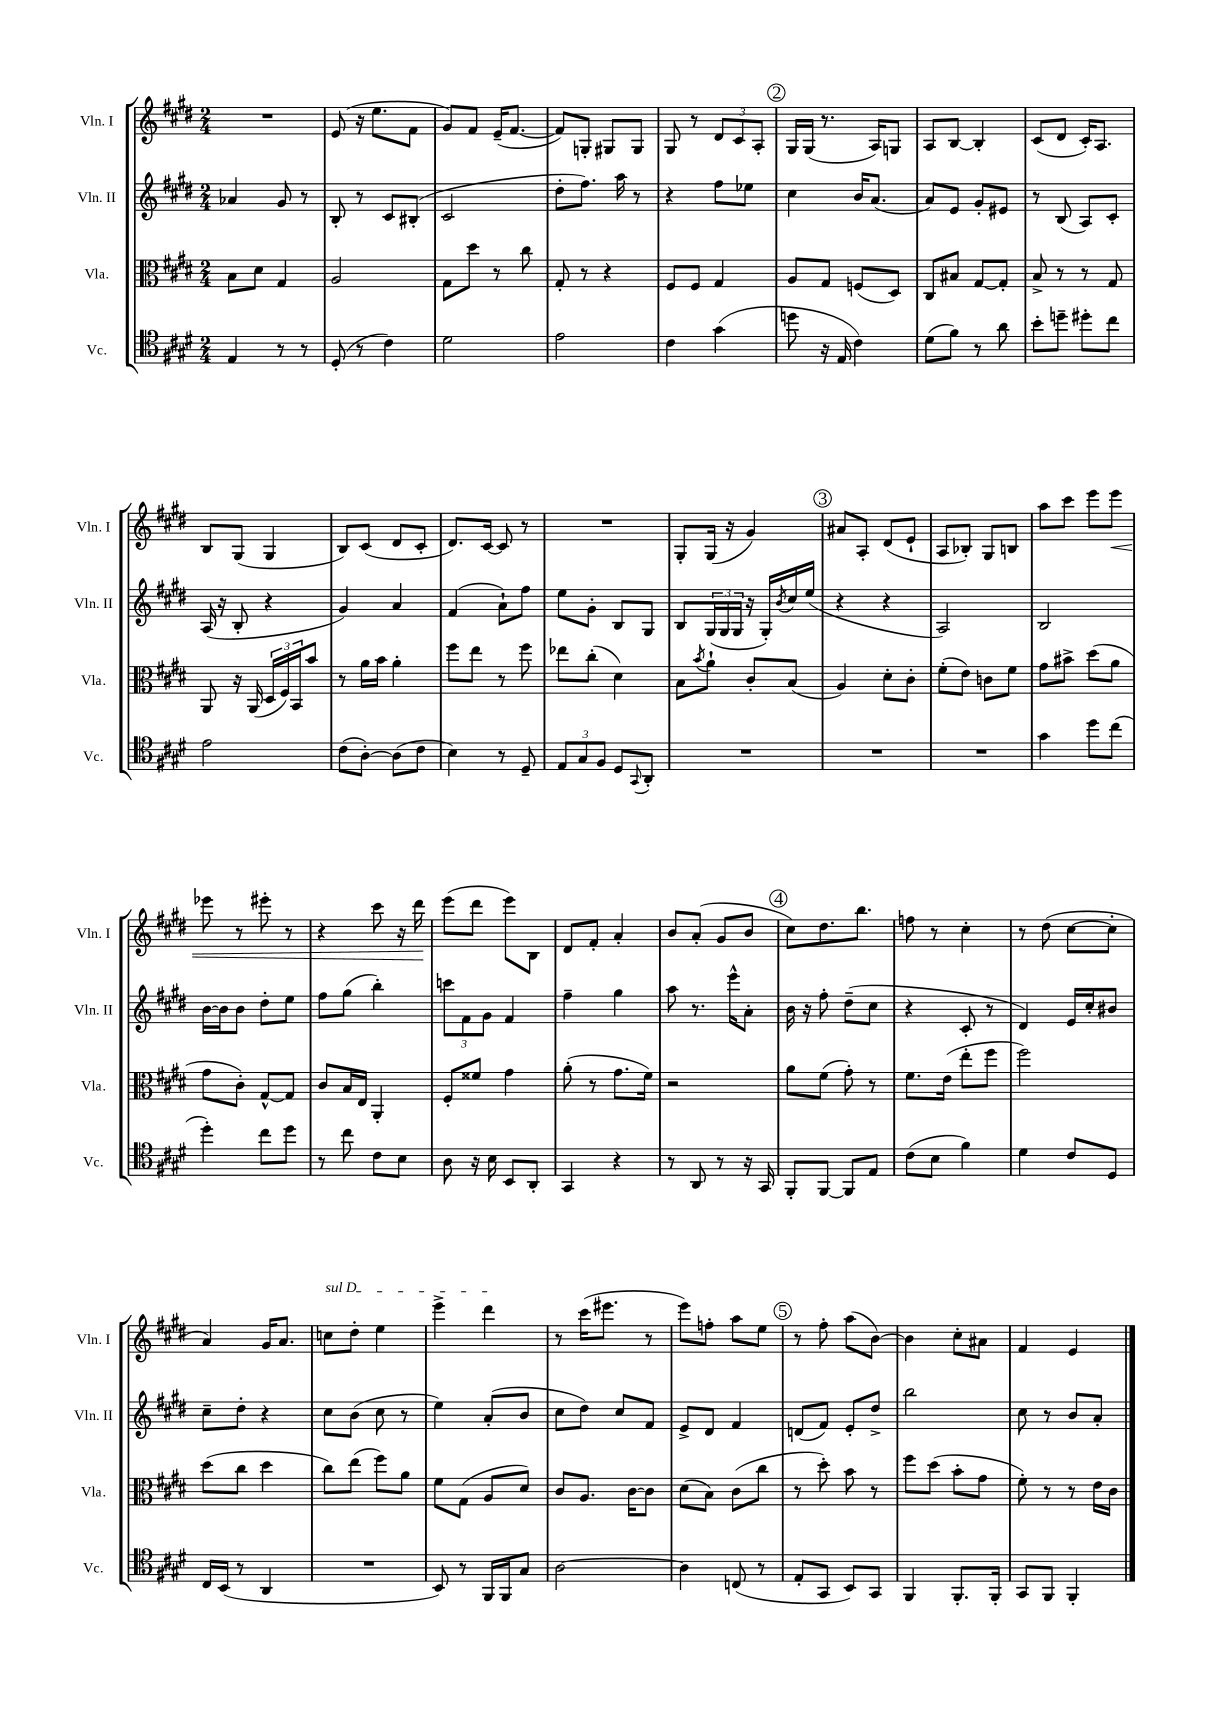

**kern	**kern	**kern	**kern	**dynam
*part4	*part3	*part2	*part1	*part1
*staff4	*staff3	*staff2	*staff1	*staff1
*I"Vc.	*I"Vla.	*I"Vln. II	*I"Vln. I	*
*I'Vc.	*I'Vla.	*I'Vln. II	*I'Vln. I	*
*clefC4	*clefC3	*clefG2	*clefG2	*
*k[f#c#g#d#]	*k[f#c#g#d#]	*k[f#c#g#d#]	*k[f#c#g#d#]	*
*M2/4	*M2/4	*M2/4	*M2/4	*
=8	=8	=8	=8	=8
4E/	8B\L	4a-X/	2r	.
.	8d#\J	.	.	.
8r	4G#/	8g#/	.	.
8r	.	8r	.	.
=9	=9	=9	=9	=9
(8D#'/	2A/	8B'/	(8e/	.
8r	.	8r	16r	.
.	.	.	8.ee\L	.
4c#\)	.	8c#/L	.	.
.	.	(8B#X'/J	8f#\J	.
=10	=10	=10	=10	=10
2d#\	8G#\L	2c#/	8g#/L)	.
.	8dd#\J	.	8f#/J	.
.	8r	.	(16e~/KL	.
.	.	.	[8.f#/J	.
.	8cc#\	.	.	.
=11	=11	=11	=11	=11
2e\	8G#'/	8dd#'\L	8f#/L])	.
.	8r	8.ff#\J)	8Gn'/J	.
.	4r	.	8G#X/L	.
.	.	16aa\	.	.
.	.	8r	8G#/J	.
=12	=12	=12	=12	=12
4c#\	8F#/L	4r	8G#/	.
.	8F#/J	.	8r	.
(4g#\	4G#/	8ff#\L	12d#/L	.
.	.	.	12c#/	.
.	.	8ee-X\J	.	.
.	.	.	12A'/J	.
!!LO:REH:place=s1:t=2
=13	=13	=13	=13	=13
8ddn\	8A/L	4cc#\	16G#/LL	.
.	.	.	(16G#/JJ	.
16r	8G#/J	.	8.r	.
16E/	.	.	.	.
4c#\)	(8Fn/L	16b/KL	.	.
.	.	(8.a/J	16A/KL)	.
.	8D#/J)	.	8Gn/J	.
=14	=14	=14	=14	=14
(8d#\L	8C#/L	8a/L)	8A/L	.
8f#\J)	8B#X/J	8e/J	[8B/J	.
8r	[8G#/L	8g#'/L	4B'/]	.
8a\	8G#'/J]	8e#X/J	.	.
=15	=15	=15	=15	=15
8b'\L	8B^/	8r	(8c#/L	.
8ddn~\J	8r	(8B/	8d#/J	.
8dd#X'\L	8r	8A/L)	16c#'/KL)	.
.	.	.	8.A/J	.
8cc#\J	8G#/	8c#'/J	.	.
!!LO:LB:g=z
=16	=16	=16	=16	=16
2e\	8AA/	(16A/	8B/L	.
.	.	16r	.	.
.	16r	8B'/	(8G#/J	.
.	(16AA/	.	.	.
.	24D#/LL	4r	4G#/	.
.	24F#/)	.	.	.
.	24BB/J	.	.	.
.	8b/J	.	.	.
=17	=17	=17	=17	=17
(8c#\L	8r	4g#/)	8B/L)	.
[8A'\J)	16a\LL	.	(8c#/J	.
.	16b\JJ	.	.	.
(8A\L]	4a'\	4a/	8d#/L	.
8c#\J	.	.	8c#'/J	.
=18	=18	=18	=18	=18
4B\)	8ff#\L	(4f#/	8.d#/L)	.
.	8ee\J	.	.	.
.	.	.	[16c#/Jk	.
8r	8r	8a`\L)	8c#/]	.
8D#~/	8ff#\	8ff#\J	8r	.
=19	=19	=19	=19	=19
12E/L	8ee-X\L	8ee\L	2r	.
12G#/	.	.	.	.
.	(8cc#'\J	8g#'\J	.	.
12F#/J	.	.	.	.
8D#/L	4d#\)	8B/L	.	.
8qqGG#/	.	.	.	.
8AA'/J	.	8G#/J	.	.
=20	=20	=20	=20	=20
2r	8B\L	8B/L	8G#'/L	.
.	8qb/	.	.	.
.	8a`\J	(24G#/L	(16G#/Jk	.
.	.	24G#/	.	.
.	.	.	16r	.
.	.	24G#/JJ	.	.
.	8c#'/L	16r	4g#/)	.
.	.	16G#'/LL)	.	.
.	.	8qb/	.	.
.	(8B/J	16cc#/	.	.
.	.	(16ee/JJ	.	.
!!LO:REH:place=s1:t=3
=21	=21	=21	=21	=21
2r	4A/)	4r	8a#X/L	.
.	.	.	8A'/J	.
.	8d#'\L	4r	(8d#/L	.
.	8c#'\J	.	8e`/J	.
=22	=22	=22	=22	=22
2r	(8f#'\L	2A/)	8A/L	.
.	8e\J)	.	8B-X'/J)	.
.	8cn\L	.	8G#/L	.
.	8f#\J	.	8Bn/J	.
=23	=23	=23	=23	=23
4g#\	8g#\L	2B/	8aa\L	.
.	8b#X^\J	.	8ccc#\J	.
8dd#\L	(8dd#\L	.	8eee\L	.
!	!	!	!	!LO:HP:b
(8cc#\J	8a\J	.	8eee\J	<
!!LO:LB:g=z
=24	=24	=24	=24	=24
4dd#'\)	8g#\L	[16b\LL	8eee-X\	.
.	.	16b\J]	.	.
.	8c#'\J)	8b\J	8r	.
8cc#\L	[8G#^^/L	8dd#'\L	8eee#X'\	.
8dd#\J	8G#/J]	8ee\J	8r	.
=25	=25	=25	=25	=25
8r	8c#/L	8ff#\L	4r	.
8cc#\	16B/L	(8gg#\J	.	.
.	16E/JJ	.	.	.
8c#\L	4AA'/	4bb'\)	8ccc#\	.
8B\J	.	.	16r	.
.	.	.	16ddd#\	.
.	.	.	.	[
=26	=26	=26	=26	=26
8A\	8F#'/L	12cccn\L	(8eee\L	.
.	.	12f#\	.	.
16r	8f##X/J	.	8ddd#\J	.
.	.	12g#\J	.	.
16B\	.	.	.	.
8BB/L	4g#\	4f#/	8eee\L)	.
8AA'/J	.	.	8B\J	.
=27	=27	=27	=27	=27
4GG#/	(8a'\	4ff#~\	8d#/L	.
.	8r	.	8f#'/J	.
4r	8.g#\L	4gg#\	4a'/	.
.	16f#\Jk)	.	.	.
=28	=28	=28	=28	=28
8r	2r	8aa\	8b/L	.
8AA/	.	8.r	(8a'/J	.
8r	.	.	8g#/L	.
.	.	16eee^^\KL	.	.
16r	.	8a'\J	8b/J	.
16GG#/	.	.	.	.
!!LO:REH:place=s1:t=4
=29	=29	=29	=29	=29
8FF#'/L	8a\L	16b\	8cc#\L)	.
.	.	16r	.	.
[8FF#/J	(8f#\J	8ff#'\	8.dd#\	.
8FF#/L]	8g#'\)	(8dd#~\L	.	.
.	.	.	8.bb\J	.
8E/J	8r	8cc#\J	.	.
=30	=30	=30	=30	=30
(8c#\L	8.f#\L	4r	8ffn\	.
8B\J	.	.	8r	.
.	(16e\Jk	.	.	.
4f#\)	8ee'\L	8c#'/	4cc#'\	.
.	8ff#\J	8r	.	.
=31	=31	=31	=31	=31
4d#\	2ff#\)	4d#/)	8r	.
.	.	.	(8dd#\	.
8c#/L	.	16e/LL	[8cc#\L	.
.	.	16cc#'/J	.	.
8D#/J	.	8b#X/J	8cc#'\J]	.
!!LO:LB:g=z
=32	=32	=32	=32	=32
16C#/LL	(8dd#\L	8cc#~\L	4a/)	.
(16BB/JJ	.	.	.	.
8r	8cc#\J	8dd#'\J	.	.
4AA/	4dd#\	4r	16g#/KL	.
.	.	.	8.a/J	.
=33	=33	=33	=33	=33
!	!	!	!LO:TX:a:i:t=sul D	!
2r	8cc#\L)	8cc#\L	8ccn\L	.
.	(8ee\J	(8b\J	8dd#'\J	.
.	8ff#\L)	8cc#\	4ee\	.
.	8a\J	8r	.	.
=34	=34	=34	=34	=34
8BB/)	8f#\L	4ee\)	4eee^\	.
8r	(8G#\J	.	.	.
16FF#/LL	8A/L	(8a'/L	4ddd#\	.
16FF#/J	.	.	.	.
8G#/J	8d#/J)	8b/J	.	.
=35	=35	=35	=35	=35
[2A\	8c#/L	8cc#\L	8r	.
.	8.A/J	8dd#\J)	(16ccc#\KL	.
.	.	.	8.eee#X\J	.
.	.	8cc#/L	.	.
.	[16c#\KL	.	.	.
.	8c#\J]	8f#/J	8r	.
=36	=36	=36	=36	=36
4A\]	(8d#\L	8e^/L	8eee\L)	.
.	8B\J)	8d#/J	8ffn'\J	.
(8Cn/	(8c#\L	4f#/	8aa\L	.
8r	8cc#\J	.	8ee\J	.
!!LO:REH:place=s1:t=5
=37	=37	=37	=37	=37
8E'/L	8r	(8dn/L	8r	.
8GG#/J	8dd#'\)	8f#/J)	8ff#'\	.
8BB/L)	8b\	8e'/L	(8aa\L	.
8GG#/J	8r	8dd#^/J	[8b\J)	.
=38	=38	=38	=38	=38
4FF#/	8ff#\L	2bb\	4b\]	.
.	(8dd#\J	.	.	.
8.FF#'/L	8b'\L	.	8cc#'\L	.
.	8g#\J	.	8a#X\J	.
16FF#'/Jk	.	.	.	.
=39	=39	=39	=39	=39
8GG#/L	8f#'\)	8cc#\	4f#/	.
8FF#/J	8r	8r	.	.
4FF#'/	8r	8b/L	4e/	.
.	16e\LL	8a'/J	.	.
.	16c#\JJ	.	.	.
==	==	==	==	==
*-	*-	*-	*-	*-
